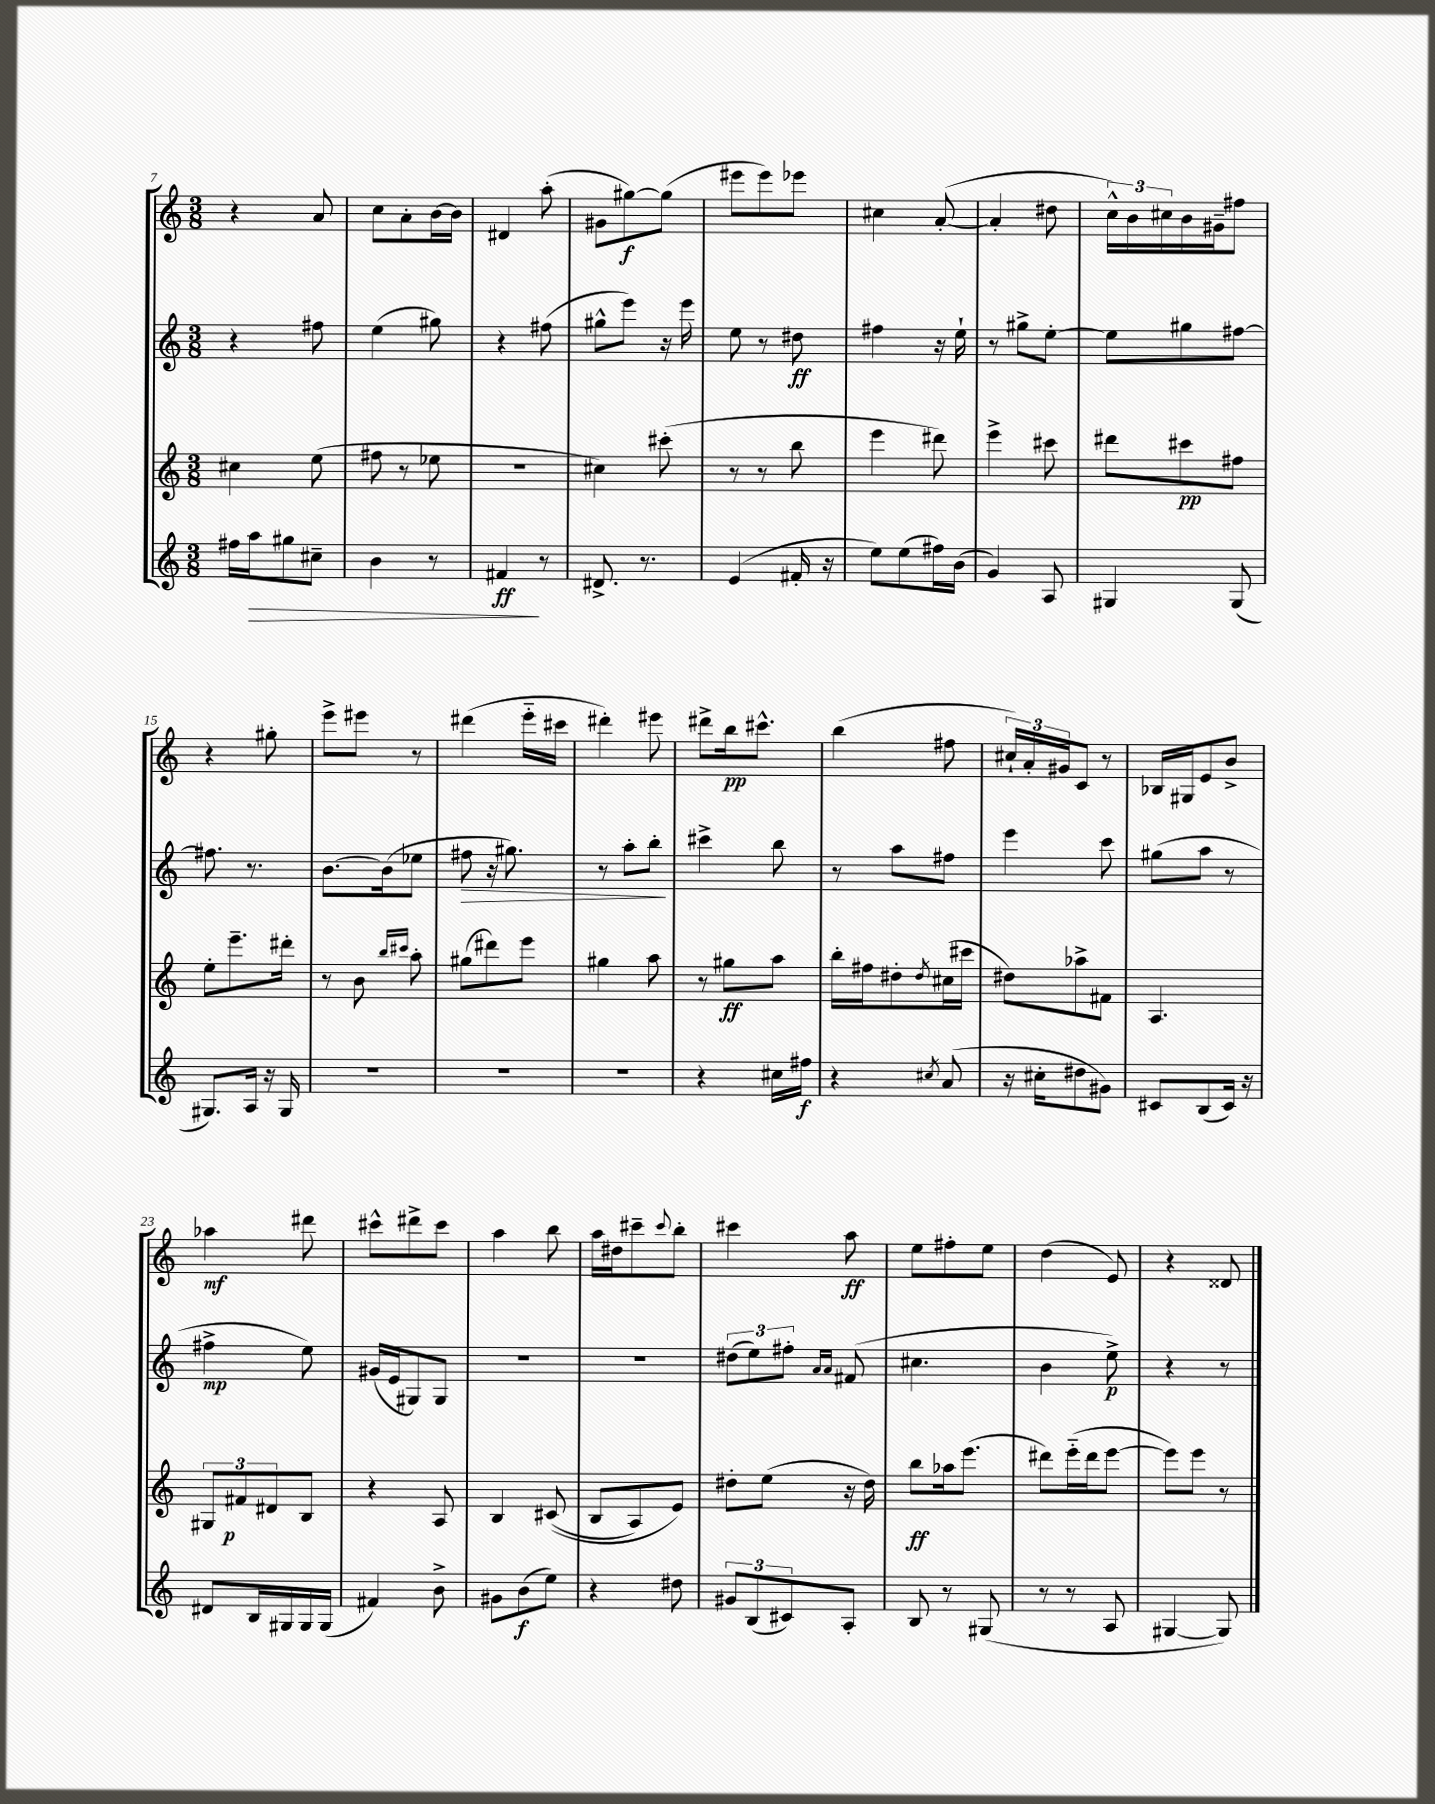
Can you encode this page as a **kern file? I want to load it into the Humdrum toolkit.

**kern	**kern	**kern	**kern
*staff4	*staff3	*staff2	*staff1
*clefG2	*clefG2	*clefG2	*clefG2
*k[]	*k[]	*k[]	*k[]
*M3/8	*M3/8	*M3/8	*M3/8
16ff#\LL	4cc#\	4r	4r
16aa\J	.	.	.
8gg#\	.	.	.
8cc#~\J	(8ee\	8ff#\	8a/
=	=	=	=
4b\	8ff#\	(4ee\	8cc\L
.	8r	.	8a'\
8r	8ee-\	8gg#\)	[16b\L
.	.	.	16b\]JJ
=	=	=	=
4f#/	4.r	4r	4d#/
8r	.	(8ff#\	(8aa'\
=	=	=	=
8.d#^/	4cc#\)	8gg#^^\L	8g#\L
.	.	8eee\J)	[8gg#\)
8.r	.	.	.
.	(8ccc#'\	16r	(8gg#\]J
.	.	16eee\	.
=	=	=	=
(4e/	8r	8ee\	8eee#\L
.	8r	8r	8eee#\)
16f#'/	8bb\	8dd#\	8eee-\J
16r	.	.	.
=	=	=	=
8ee\L)	4eee\	4ff#\	4cc#\
(8ee\	.	.	.
16ff#\L)	8ddd#\)	16r	([8a'/
(16b\JJ	.	16ee`\	.
=	=	=	=
4g/)	4eee^\	8r	4a'/]
.	.	8gg#^\L	.
8A/	8ccc#\	[8ee'\J	8dd#\
=	=	=	=
4G#/	8ddd#\L	8ee\]L	24cc^^\LL)
.	.	.	24b\
.	.	.	24cc#\
.	8ccc#\	8gg#\	16b\
.	.	.	16g#~\J
(8G#/	8ff#\J	[8ff#\J	8ff#\J
=	=	=	=
8.G#/L)	8ee'\L	8.ff#\]	4r
.	8.eee~\	.	.
16A/Jk	.	8.r	.
16r	.	.	8gg#'\
16G#/	16ddd#'\Jk	.	.
=	=	=	=
4.r	8r	[8.b\L	8eee^\L
.	8b\	.	8eee#\J
.	.	(16b\]k	.
.	16qqbb/LL	.	.
.	16qqccc#/JJ	.	.
.	8aa'\	8ee-\J	8r
=	=	=	=
4.r	(8gg#\L	8ff#\	(4ddd#\
.	8ddd#\)	16r	.
.	.	8.gg#\)	.
.	8eee\J	.	16eee'~\LL
.	.	.	16ccc#\JJ
=	=	=	=
4.r	4gg#\	8r	4ddd#'\)
.	.	8aa'\L	.
.	8aa\	8bb'\J	8eee#\
=	=	=	=
4r	8r	4ccc#^\	8ddd#^\L
.	8gg#\L	.	16bb\k
.	.	.	8.ccc#^^\J
16cc#\LL	8aa\J	8bb\	.
16ff#\JJ	.	.	.
=	=	=	=
4r	16bb'\LL	8r	(4bb\
.	16ff#\J	.	.
.	8dd#'\	8aa\L	.
8qcc#/	8qdd#/	.	.
(8a/	(16cc#\L	8ff#\J	8ff#\
.	16ccc#\JJ	.	.
=	=	=	=
16r	8dd#\L)	4eee\	24cc#`/LL)
.	.	.	24a'/
16cc#'\LK	.	.	.
.	.	.	24g#/J
8dd#\	8aa-^\	.	8c/J
8g#\J)	8f#\J	8ccc\	8r
=	=	=	=
8c#/L	4.A/	(8gg#\L	16B-/LL
.	.	.	16G#/J
(8B/	.	8aa\J	8e/
16c#/Jk)	.	8r	8b^/J
16r	.	.	.
=	=	=	=
8d#/L	12G#/L	4ff#^\	4aa-\
.	12f#/	.	.
16B/L	.	.	.
.	12d#/	.	.
16G#/	.	.	.
16G#/	8B/J	8ee\)	8ddd#\
(16G#/JJ	.	.	.
=	=	=	=
4f#/)	4r	(16g#/LL	8ccc#^^\L
.	.	16e/J	.
.	.	8G#/)	8ddd#^\
8b^\	8A/	8G#/J	8ccc#\J
=	=	=	=
8g#\L	4B/	4.r	4aa\
(8b\	.	.	.
8ee\J)	&((8c#/	.	8bb\
=	=	=	=
4r	8B/L	4.r	16aa\LL
.	.	.	16dd#\J
.	8A/)	.	8ccc#~\
.	.	.	8qqccc#/
8dd#\	8e/J&)	.	8bb'\J
=	=	=	=
12g#/L	8dd#'\L	(12dd#\L	4ccc#\
(12B/	.	12ee\)	.
.	(8ee\J	.	.
12c#/)	.	12ff#'\J	.
.	.	16qqa/LL	.
.	.	16qqa/JJ	.
8A'/J	16r	(8f#/	8aa\
.	16dd#\)	.	.
=	=	=	=
8B/	8bb\L	4.cc#\	8ee\L
8r	16aa-\k	.	8ff#'\
.	(8.eee\J	.	.
(8G#/	.	.	8ee\J
=	=	=	=
8r	8ddd#\L)	4b\	(4dd\
8r	(16eee'~\L	.	.
.	16ddd#\J	.	.
8A/	[8eee\J	8ee^\)	8e/)
=	=	=	=
[4G#/	8eee\]L)	4r	4r
.	8eee\J	.	.
8G#/])	8r	8r	8d##/
==	==	==	==
*-	*-	*-	*-
